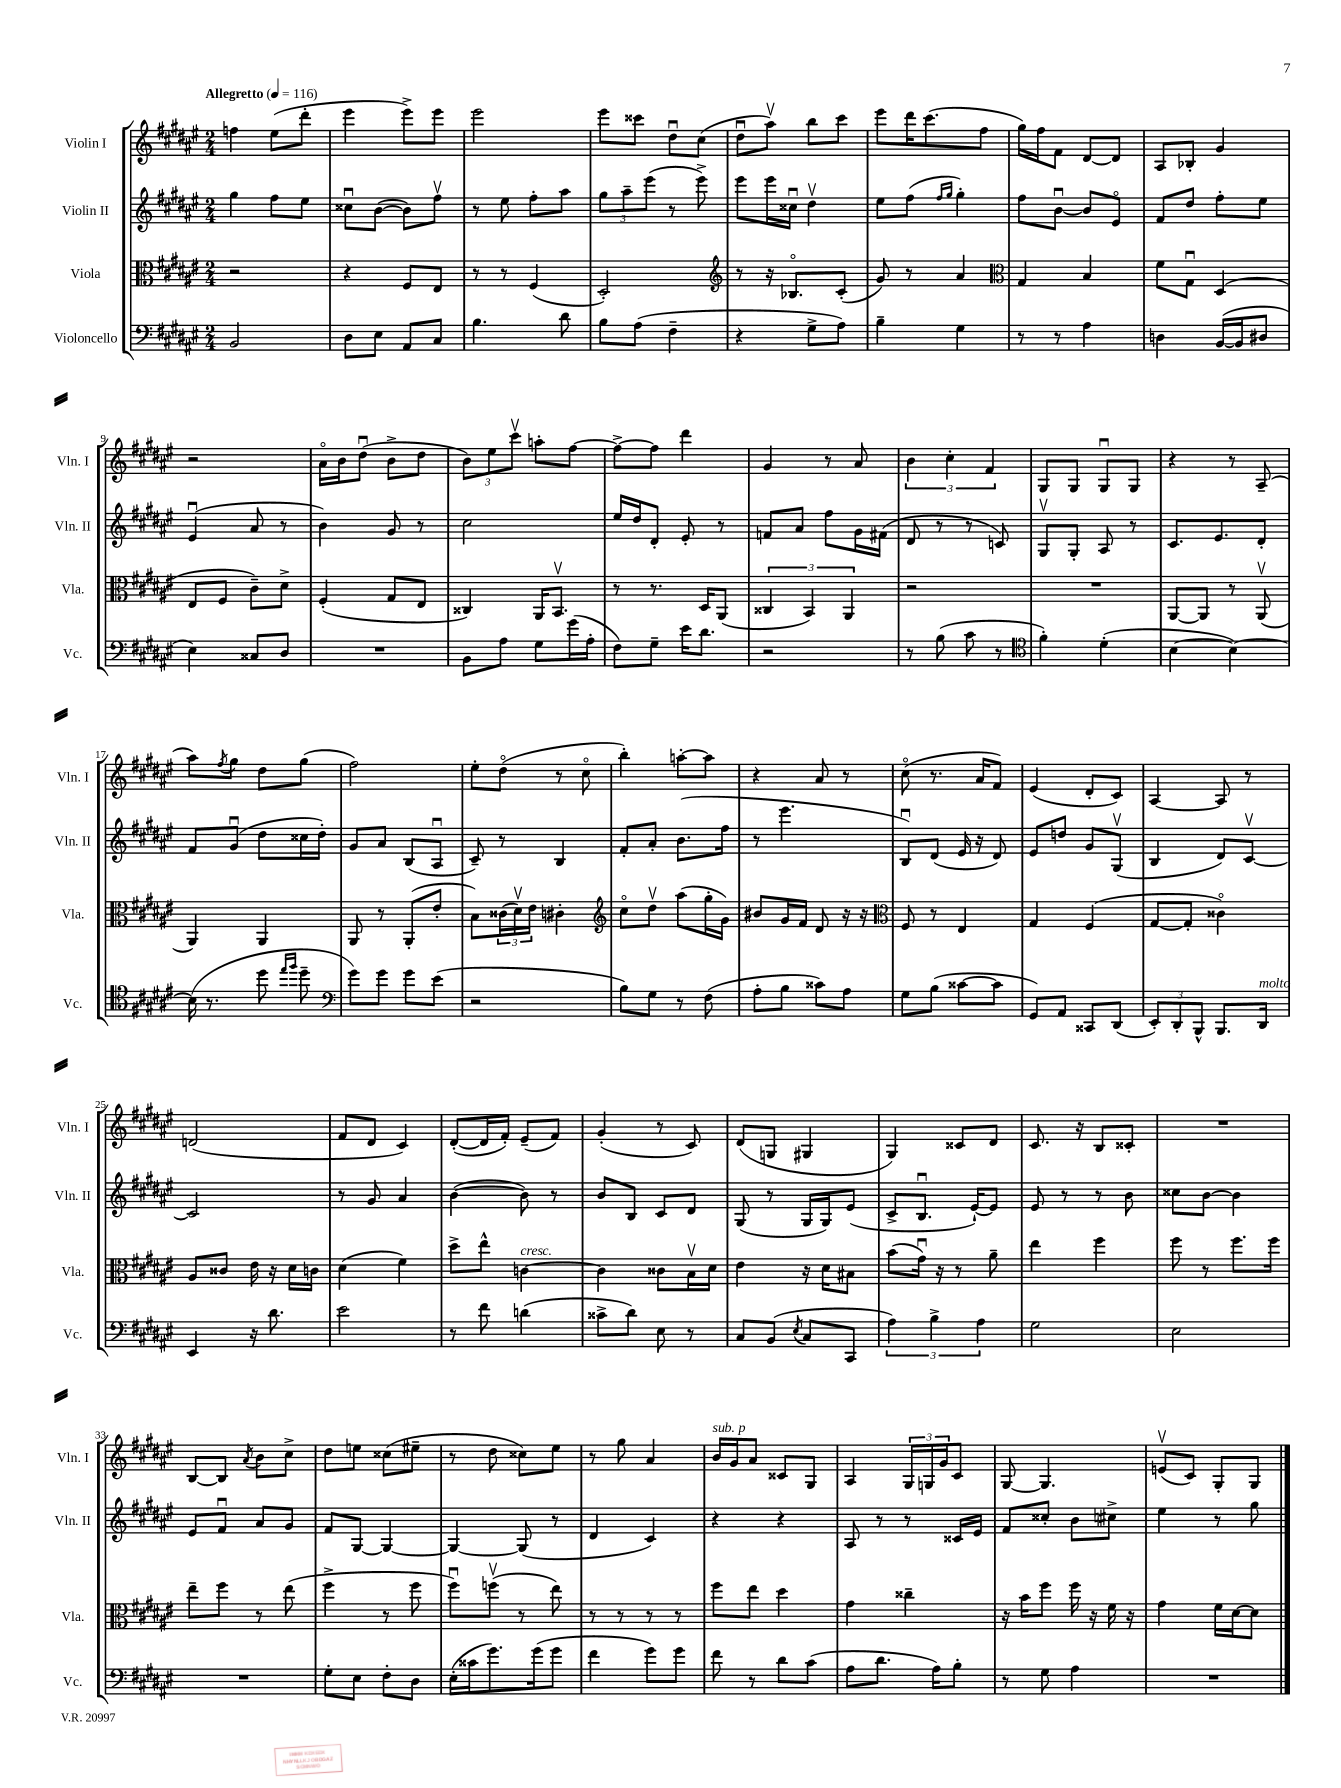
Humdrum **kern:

**kern	**kern	**kern	**kern
*staff4	*staff3	*staff2	*staff1
*clefF4	*clefC3	*clefG2	*clefG2
*k[f#c#g#d#a#e#]	*k[f#c#g#d#a#e#]	*k[f#c#g#d#a#e#]	*k[f#c#g#d#a#e#]
*M2/4	*M2/4	*M2/4	*M2/4
*MM116	*MM116	*MM116	*MM116
2BB/	2r	4gg#\	4ff\
.	.	8ff#\L	(8ee#\L
.	.	8ee#\J	8ddd#'\J
=	=	=	=
8D#\L	4r	8cc##u\L	4eee#\
8E#\J	.	([8b\J	.
8AA#/L	8F#/L	8b\]L)	8eee#^\L)
8C#/J	8E#/J	8ff#v\J	8eee#\J
=	=	=	=
4.B\	8r	8r	2eee#\
.	8r	8ee#\	.
.	(4F#/	8ff#'\L	.
8d#\	.	8aa#\J	.
=	=	=	=
8B\L	2D#'/)	12gg#\L	8eee#\L
.	.	12aa#~\	.
(8A#\J	.	.	8ccc##\J
.	.	(12eee#\J	.
4F#~\	.	8r	8dd#u\L
.	.	8eee#^\)	(8cc#\J
=	=	=	=
*	*clefG2	*	*
4r	8r	8eee#\L	8dd#u\L
.	16r	16eee#\L	8aa#v\J)
.	8.B-o/L	16cc##u\JJ	.
8G#^\L	.	4dd#v\	8bb\L
8A#\J)	(8c#'/J	.	8ccc#\J
=	=	=	=
4B~\	8g#/)	8ee#\L	8eee#\L
.	8r	(8ff#\J	16ddd#\K
.	.	.	(8.ccc#\
.	.	16qqff#/LL	.
.	.	16qqgg#/JJ	.
4G#\	4a#/	4gg#'\)	.
.	.	.	8ff#\J
=	=	=	=
*	*clefC3	*	*
8r	4G#/	8ff#\L	16gg#\LL)
.	.	.	16ff#\J
8r	.	[8bu\J	8f#\J
4A#\	4B/	8b/]L	[8d#/L
.	.	8e#o/J	8d#/]J
=	=	=	=
4D\	8f#\L	8f#/L	8A#/L
.	8G#u\J	8dd#/J	8B-'/J
([16BB/LL	(4D#/	8ff#'\L	4g#/
16BB/]J	.	.	.
8D#/J	.	8ee#\J	.
=	=	=	=
4E#\)	8E#/L	(4e#u/	2r
.	8F#/J	.	.
8C##/L	8c#~\L)	8a#/	.
8D#/J	8d#^\J	8r	.
=	=	=	=
2r	(4F#'/	4b\)	16a#o\LL
.	.	.	16b\J
.	.	.	(8dd#u\J
.	8G#/L	8g#/	8b^\L
.	8E#/J	8r	8dd#\J
=	=	=	=
8BB\L	4C##/)	2cc#\	12b\L)
.	.	.	12ee#\
8A#\J	.	.	.
.	.	.	12ccc#v\J
8G#\L	16AA#/LK	.	8aa'\L
.	8.BBv/J	.	.
(16g#\L	.	.	[8ff#\J
16A#'\JJ	.	.	.
=	=	=	=
8F#\L)	8r	16ee#/LL	8ff#^\_L
.	.	16dd#/J	.
8G#~\J	8.r	8d#'/J	8ff#\]J
16e#\LK	.	8e#'/	4ddd#\
8.d#\J	16D#/LK	.	.
.	(8AA#/J	8r	.
=	=	=	=
2r	6C##/	8f/L	4g#/
.	.	8a#/J	.
.	6BB/)	.	.
.	.	8ff#\L	8r
.	6AA#/	.	.
.	.	16g#\L	8a#/
.	.	(16f#\JJ	.
=	=	=	=
8r	2r	8d#/	6b\
(8B\	.	8r	.
.	.	.	6cc#'\
8c#\	.	8r	.
.	.	.	6f#/
8r	.	8c/)	.
=	=	=	=
*clefC4	*	*	*
4f#'\)	2r	8G#v/L	8G#/L
.	.	8G#'/J	8G#/J
(4d#'\	.	8A#/	8G#u/L
.	.	8r	8G#/J
=	=	=	=
[4B\	[8AA#/L	8.c#/L	4r
.	8AA#/]J	.	.
.	.	8.e#/	.
4B\_)	8r	.	8r
.	(8AA#v/	8d#'/J	(8A#~/
=	=	=	=
(16B\]	4AA#/)	8f#/L	8aa#\L)
8.r	.	.	.
.	.	.	8qff#/
.	.	(8g#u/J	8gg#\J
8dd#\	4AA#/	8dd#\L	8dd#\L
16qqee#/LL	.	.	.
16qqff#/JJ	.	.	.
8dd#~\	.	16cc##\L	(8gg#\J
.	.	16dd#'\JJ)	.
=	=	=	=
*clefF4	*	*	*
8g#\L)	8AA#/	8g#/L	2ff#\)
8g#\J	8r	8a#/J	.
8g#\L	(8AA#'/L	(8B/L	.
(8e#\J	8e#'/J	8A#u/J	.
=	=	=	=
2r	8B\L)	8c#~/)	8ee#'\L
.	(24c##\L	8r	(8dd#o\J
.	24d#v\)	.	.
.	24e#\JJ	.	.
.	4c#'\	4B/	8r
.	.	.	8cc#o\
=	=	=	=
*	*clefG2	*	*
8B\L)	8cc#o\L	8f#'/L	4bb'\)
8G#\J	8dd#v\J	8a#'/J	.
8r	(8aa#\L	(8.b\L	[8aa'\L
(8F#\	16gg#'\L	.	8aa\]J
.	16g#\JJ)	16ff#\Jk	.
=	=	=	=
8A#'\L	8b#/L	8r	4r
8B\J	16g#/L	4.eee#\	.
.	16f#/JJ	.	.
8c##\L)	8d#/	.	8a#/
8A#\J	16r	.	8r
.	16r	.	.
=	=	=	=
*	*clefC3	*	*
8G#\L	8F#/	8Bu/L)	(8cc#o\
(8B\J	8r	(8d#/J	8.r
[8c##\L	4E#/	16e#/	.
.	.	16r	16a#/LK
8c##\]J	.	8d#/)	8f#/J)
=	=	=	=
8GG#/L)	4G#/	8e#/L	(4e#/
8AA#/J	.	8dd/J	.
8CC##/L	(4F#/	8g#/L	8d#'/L
(8DD#/J	.	(8G#v/J	8c#/J)
=	=	=	=
12EE#'/L)	[8G#/L	4B/	[4A#/
12DD#'/	.	.	.
.	8G#'/]J	.	.
12BBB^^/J	.	.	.
8.BBB/L	4c##o\)	8d#/L)	8A#/]
.	.	[8c#v/J	8r
16DD#/Jk	.	.	.
=	=	=	=
4EE#/	8A#/L	2c#/]	(2d/
.	8c##/J	.	.
16r	16e#\	.	.
8.d#\	16r	.	.
.	16d#\LL	.	.
.	16c\JJ	.	.
=	=	=	=
2e#\	(4d#\	8r	8f#/L
.	.	8g#/	8d#/J
.	4f#\)	4a#/	4c#/)
=	=	=	=
8r	8dd#^\L	([4b\	([8d#'/L
8f#\	8ee#^^\J	.	16d#/]L
.	.	.	16f#'/JJ)
(4d\	[4c\	8b\])	(8e#~/L
.	.	8r	8f#/J)
=	=	=	=
8c##^\L	4c\]	8b/L	(4g#'/
8d#\J)	.	8B/J	.
8E#\	8c##\L	8c#/L	8r
8r	16Bv\L	8d#/J	8c#/)
.	16d#\JJ	.	.
=	=	=	=
8C#/L	4e#\	(8G#/	(8d#/L
(8BB/J	.	8r	8G/J
8qE#/	.	.	.
8C#/L	16r	16G#/LL	4G#/
.	16d#\LK	16G#/J)	.
8CC#/J	8B#\J	(8e#/J	.
=	=	=	=
6A#\)	(8b\L	8c#^/L	4G#/)
.	16g#u\Jk)	8.Bu/J	.
6B^\	.	.	.
.	16r	.	.
.	8r	.	8c##/L
.	.	[16e#`/LK)	.
6A#\	.	.	.
.	8a#~\	8e#/]J	8d#/J
=	=	=	=
2G#\	4ee#\	8e#/	8.c#/
.	.	8r	.
.	.	.	16r
.	4ff#\	8r	8B/L
.	.	8b\	8c##'/J
=	=	=	=
2E#\	8ff#\	8cc##\L	2r
.	8r	[8b\J	.
.	8.ff#\L	4b\]	.
.	16ff#\Jk	.	.
=	=	=	=
2r	8ee#~\L	8e#/L	[8B/L
.	8ff#\J	8f#u/J	8B/]J
.	.	.	8qa#/
.	8r	8a#/L	8b\L
.	(8ee#\	8g#/J	8cc#^\J
=	=	=	=
8G#'\L	4ff#^\	8f#/L	8dd#\L
8E#\J	.	[8G#/J	8ee\J
8F#'\L	8r	4G#/_	(8cc##\L
8D#\J	8ff#\	.	8ee#~\J
=	=	=	=
(16E#'\LL	8ff#u\L)	4G#/_	8r
16c##\J	.	.	.
8.g#\)	(8ffv\J	.	8dd#\
.	8r	(8G#/]	8cc##\L)
(16g#\k	.	.	.
8g#\J	8ee#\)	8r	8ee#\J
=	=	=	=
4f#\	8r	4d#/	8r
.	8r	.	8gg#\
8g#\L)	8r	4c#/)	4a#/
8g#\J	8r	.	.
=	=	=	=
8f#\	8ff#\L	4r	16b/LL
.	.	.	16g#/J
8r	8ee#\J	.	8a#/J
8d#\L	4dd#\	4r	8c##/L
(8c#\J	.	.	8G#/J
=	=	=	=
8A#\L	4g#\	8A#/	4A#/
8.d#\J	.	8r	.
.	4cc##~\	8r	24G#/LL
.	.	.	24G/
16A#\LK)	.	.	.
.	.	.	24g#/J
8B'\J	.	16c##/LL	8c#/J
.	.	16e#/JJ	.
=	=	=	=
8r	16r	8f#/L	[8G#/
.	16b\LK	.	.
8G#\	8ff#\J	8cc##'/J	4.G#/]
4A#\	16ff#\	8b\L	.
.	16r	.	.
.	16f#\	8cc#^\J	.
.	16r	.	.
=	=	=	=
2r	4g#\	4ee#\	(8ev/L
.	.	.	8c#/J)
.	16f#\LL	8r	8G#'/L
.	[16d#\J	.	.
.	8d#\]J	8gg#\	8G#/J
==	==	==	==
*-	*-	*-	*-
